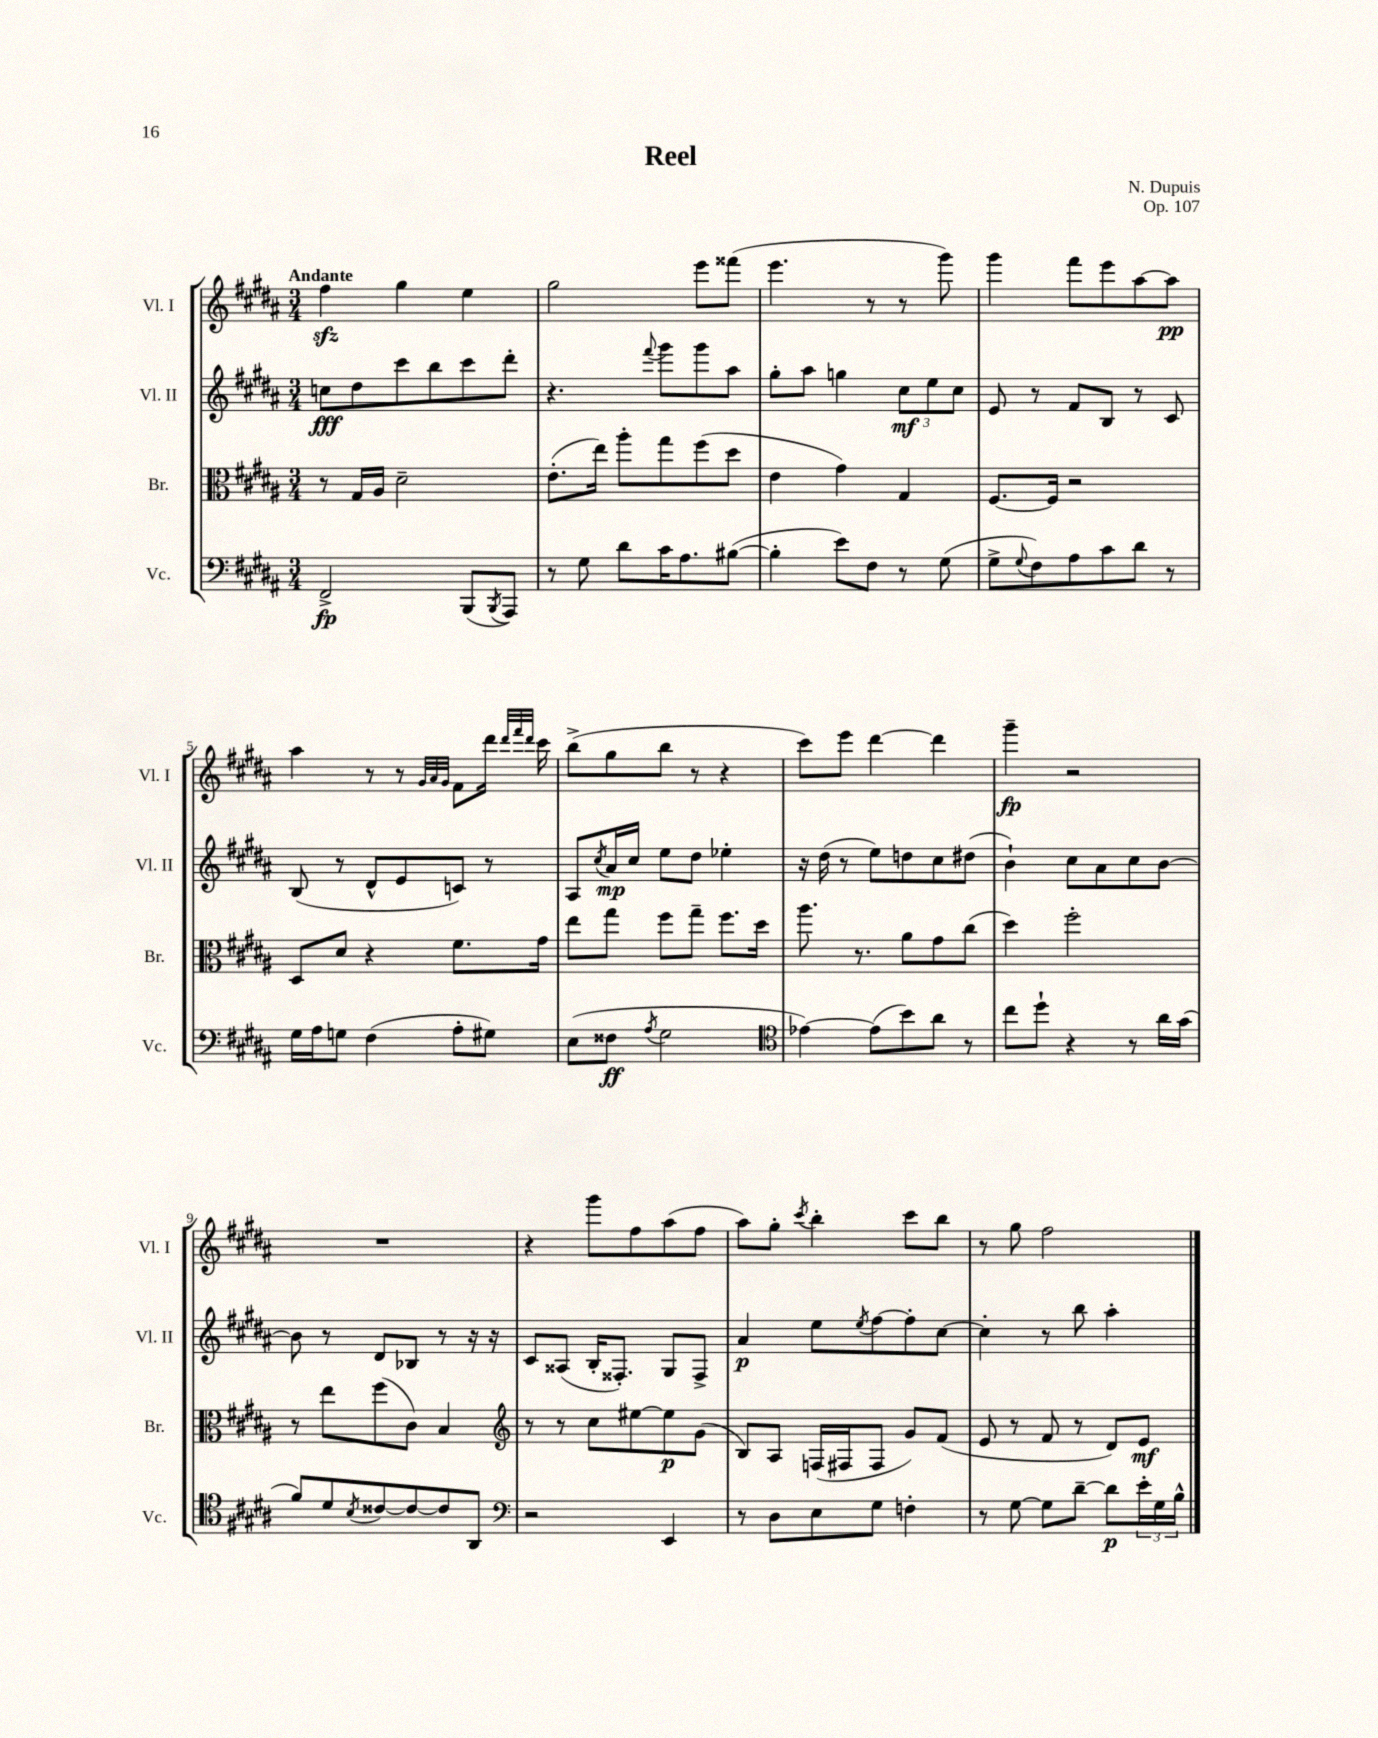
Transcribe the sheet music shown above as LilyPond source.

\header { title = "Reel" composer = "N. Dupuis" opus = "Op. 107" }
<<
\new StaffGroup <<
\new Staff = "s0" \with { instrumentName = "Vl. I" shortInstrumentName = "Vl. I" } {
    \clef treble \key b \major \numericTimeSignature \time 3/4 \tempo "Andante"
    fis''4\sfz gis''4 e''4 |
    gis''2 e'''8 fisis'''8( |
    e'''4. r8 r8 gis'''8) |
    gis'''4 fis'''8 e'''8 ais''8~ ais''8\pp |
    ais''4 r8 r8 \grace { gis'32 ais'32 gis'32 } fis'8 dis'''16 \grace { dis'''32 fis'''32 dis'''32 } cis'''16 |
    b''8->( gis''8 b''8 r8 r4 |
    cis'''8) e'''8 dis'''4~ dis'''4 |
    gis'''4--\fp r2 |
    R2. |
    r4 gis'''8 fis''8 ais''8( fis''8 |
    ais''8) gis''8-. \acciaccatura { cis'''8 } b''4-. cis'''8 b''8 |
    r8 gis''8 fis''2 \bar "|." |
}
\new Staff = "s1" \with { instrumentName = "Vl. II" shortInstrumentName = "Vl. II" } {
    \clef treble \key b \major \numericTimeSignature \time 3/4
    c''8\fff dis''8 cis'''8 b''8 cis'''8 dis'''8-. |
    r4. \appoggiatura { fis'''8 } gis'''8 gis'''8 ais''8 |
    gis''8-. ais''8 g''4 \tuplet 3/2 { cis''8\mf e''8 cis''8 } |
    e'8 r8 fis'8 b8 r8 cis'8 |
    b8( r8 dis'8-^ e'8 c'8) r8 |
    ais8 \acciaccatura { cis''8 } ais'16\mp cis''16 e''8 dis''8 ees''4-. |
    r16 dis''16( r8 e''8) d''8 cis''8 dis''8( |
    b'4-!) cis''8 ais'8 cis''8 b'8~ |
    b'8 r8 dis'8 bes8 r8 r16 r16 |
    cis'8 aisis8( b16-. fisis8.-.) gis8 fisis8-> |
    ais'4\p e''8 \acciaccatura { e''8 } fis''8~ fis''8-. cis''8~ |
    cis''4-. r8 b''8 ais''4-. \bar "|." |
}
\new Staff = "s2" \with { instrumentName = "Br." shortInstrumentName = "Br." } {
    \clef alto \key b \major \numericTimeSignature \time 3/4
    r8 gis16 ais16 dis'2-- |
    e'8.-.( e''16) ais''8-. gis''8 fis''8( dis''8 |
    e'4 gis'4) gis4 |
    fis8.~ fis16 r2 |
    dis8 dis'8 r4 fis'8. gis'16 |
    e''8 gis''8 fis''8 gis''8-- fis''8. dis''16 |
    ais''8. r8. ais'8 gis'8 cis''8( |
    dis''4) fis''2-. |
    r8 e''8 fis''8( cis'8) b4 |
    \clef treble r8 r8 cis''8 eis''8~ eis''8\p gis'8( |
    b8) ais8 f16( fis16 fis8 gis'8) fis'8( |
    e'8 r8 fis'8 r8 dis'8) e'8\mf \bar "|." |
}
\new Staff = "s3" \with { instrumentName = "Vc." shortInstrumentName = "Vc." } {
    \clef bass \key b \major \numericTimeSignature \time 3/4
    fis,2->\fp b,,8( \acciaccatura { b,,8 } ais,,8) |
    r8 gis8 dis'8 cis'16 ais8. bis8~( |
    bis4-. e'8) fis8 r8 gis8( |
    gis8-> \appoggiatura { gis8 } fis8) ais8 cis'8 dis'8 r8 |
    gis16 ais16 g8 fis4( ais8-. gis8) |
    e8( fisis8\ff \acciaccatura { ais8 } gis2 |
    \clef tenor ees'4~) ees'8( b'8) ais'8 r8 |
    cis''8 dis''8-! r4 r8 ais'16 gis'16( |
    fis'8) dis'8 \acciaccatura { b8 } cisis'8~ cisis'8~ cisis'8 ais,8 |
    \clef bass r2 e,4 |
    r8 dis8 e8 gis8 f4-. |
    r8 gis8~ gis8 dis'8~-- dis'8\p \tuplet 3/2 { e'16-. gis16 b16-^ } \bar "|." |
}
>>
>>
